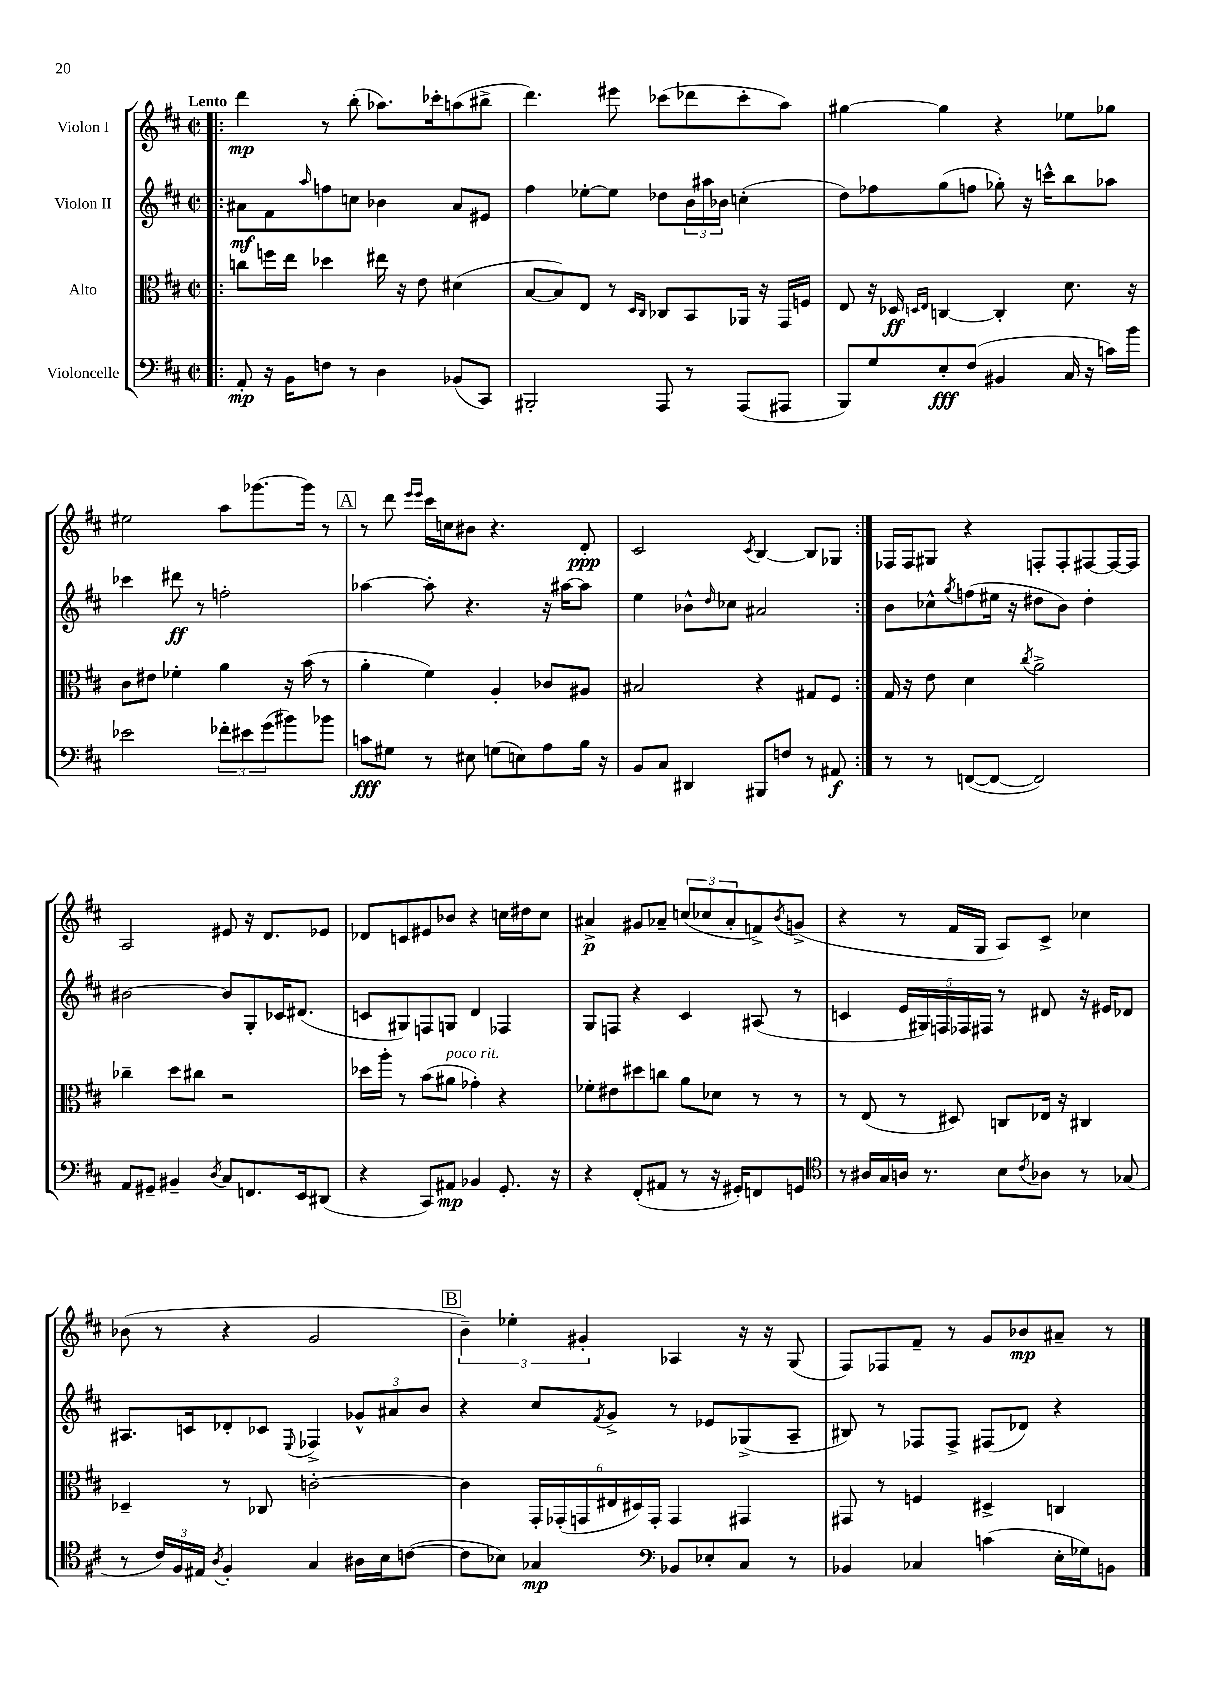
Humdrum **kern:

**kern	**kern	**kern	**kern
*staff4	*staff3	*staff2	*staff1
*clefF4	*clefC3	*clefG2	*clefG2
*k[f#c#]	*k[f#c#]	*k[f#c#]	*k[f#c#]
*M2/2	*M2/2	*M2/2	*M2/2
*met(c|)	*met(c|)	*met(c|)	*met(c|)
=!|:	=!|:	=!|:	=!|:
8AA'/	8cc\L	8a#\L	4ddd\
16r	16ff\L	8f#\	.
16BB\LK	16ee\JJ	.	.
.	.	16qqaa/	.
8F\J	4dd-\	8ff\	8r
8r	.	8cc\J	(8bb'\
4D\	16ee#\	4b-\	8.aa-\L)
.	16r	.	.
.	8e\	.	.
.	.	.	16ccc-'\k
(8BB-/L	(4d#\	8a#/L	(8aa\
8CC#/J)	.	8e#/J	8bb#^\J
=	=	=	=
2BBB#'/	[8B/L	4ff#\	4.ddd\)
.	8B/])	.	.
.	8E/J	[8ee-'\L	.
.	8r	8ee-\]J	8eee#\
.	16qqD/LL	.	.
.	16qqC#/JJ	.	.
8AAA/	8C-/L	8dd-\L	(8ccc-\L
8r	8BB/	24b\L	8ddd-\
.	.	24aa#\	.
.	.	24b-\JJ	.
(8AAA/L	16AA-/Jk	(4cc'\	8ccc-'\
.	16r	.	.
8AAA#/J	16GG/LL	.	8aa\J)
.	16F/JJ	.	.
=	=	=	=
8BBB/L)	8E/	8dd\L)	[4gg#\
8G/	16r	8ff-\	.
.	16D-/	.	.
.	16qqD/LL	.	.
.	16qqE/JJ	.	.
8E'/	[4C/	(8gg\	4gg#\]
(8F#/J	.	8ff\J	.
4BB#/	4C'/]	8gg-'\)	4r
.	.	16r	.
.	.	16ccc^^\LK	.
16C#/	8.d\	8bb\	8ee-\L
16r	.	.	.
16c\LL)	.	8aa-\J	8gg-\J
16b\JJ	16r	.	.
=	=	=	=
2e-\	8c#\L	4ccc-\	2ee#\
.	8e#\J	.	.
.	4f-'\	8ddd#\	.
.	.	8r	.
12f-'\L	4a\	2ff'\	8aa\L
12e#\	.	.	.
.	.	.	[8.ggg-\
(12g\	.	.	.
8b#\)	16r	.	.
.	(16b\	.	16ggg-\]Jk
8b-\J	8r	.	8r
=	=	=	=
8c\L	4a'\	[4aa-\	8r
8G#\J	.	.	8ddd\
.	.	.	16qqeee/LL
.	.	.	16qqeee/JJ
8r	4f#\)	8aa-'\]	16ccc#\LL
.	.	.	16cc\J
8E#\	.	4.r	8b#\J
(8G\L	4A'/	.	4.r
8E\)	.	.	.
8A\	8c-/L	16r	.
.	.	[16aa#\LK	.
16B\Jk	8A#/J	8aa#\]J	8d'/
16r	.	.	.
=	=	=	=
8BB/L	2B#/	4ee\	2c#/
8C#/J	.	.	.
4DD#/	.	8b-^^\L	.
.	.	16qqdd/	.
.	.	8cc-\J	.
.	.	.	8qc#/
8BBB#/L	4r	2a#/	[4B/
8F/J	.	.	.
8r	8G#/L	.	8B/]L
8AA#/	8F#/J	.	8G-/J
=:|!	=:|!	=:|!	=:|!
8r	16G/	8b\L	16F-/LL
.	16r	.	16F-/J
8r	8e\	8cc-^^\	8G#/J
.	.	8qgg/	.
([8FF/L	4d\	(8ff\	4r
8FF/_J	.	16ee#\Jk	.
.	.	16r	.
.	8qcc#/	.	.
2FF/])	2a^\	8dd#\L	8F'/L
.	.	8b\J)	8F'/
.	.	4dd#'\	[8F#/
.	.	.	16F#/_L
.	.	.	16F#/]JJ
=	=	=	=
8AA/L	4cc-~\	[2b#\	2A/
8GG#~/J	.	.	.
4BB#~/	8dd\L	.	.
.	8cc#\J	.	.
8qD/	.	.	.
8C#/L	2r	8b#/]L	8e#/
8.FF/	.	8G'/	16r
.	.	.	8.d/L
.	.	16c-/K	.
16EE/k	.	(8.d#/J	.
(8DD#/J	.	.	8e-/J
=	=	=	=
4r	16dd-\LL	8c/L	8d-/L
.	16aa'\JJ	.	.
.	8r	8G#/)	8c/
8CC#/L)	(8b\L	8F/	8e#/
8AA#/J	8a#\J	8G/J	8b-/J
4BB-/	4g-'\)	4d/	4r
8.GG'/	4r	4F-/	16cc\LL
.	.	.	16dd#\J
.	.	.	8cc\J
16r	.	.	.
=	=	=	=
4r	8f-'\L	8G/L	4a#^/
.	8e#\	8F/J	.
(8FF#'/L	8dd#\	4r	8g#/L
8AA#/J	8cc\J	.	8a-~/J
8r	8a\L	4c#/	(12cc/L
.	.	.	12cc-/
16r	8d-\J	.	.
.	.	.	12a-'/
16GG#'/LK)	.	.	.
8FF/	8r	(8A#/	8f^/)
.	.	.	8qb/
8GG/J	8r	8r	(8g^/J
=	=	=	=
*clefC4	*	*	*
8r	8r	4c/	4r
16A#/LL	(8E/	.	.
16G/	.	.	.
16A/JJ	8r	20e/LL	8r
.	.	20G#/)	.
8.r	.	.	.
.	.	20F/	.
.	8D#/)	.	16f#/LL
.	.	20F-/	.
.	.	.	16G/JJ
.	.	20F#/JJ	.
8B\L	8C/L	8r	8A/L)
8qc#/	.	.	.
8A-\J	16E-/Jk	8d#/	8c#^/J
.	16r	.	.
8r	4C#/	16r	4cc-\
.	.	16e#/LK	.
(8G-/	.	8d-/J	.
=	=	=	=
8r	4D-~/	8.A#/L	(8b-\
24c#/LL)	.	.	8r
24F#/	.	.	.
.	.	16c/k	.
24E#/JJ	.	.	.
8qA/	.	.	.
4F#'/	8r	8d-'/	4r
.	8C-/	8c-/J	.
.	.	8qqE/	.
4G/	[2c'\	4F-^/	2g/
16A#\LL	.	12g-^^/L	.
16B\J	.	.	.
.	.	12a#/	.
([8c\J	.	.	.
.	.	12b/J	.
=	=	=	=
8c\]L	4c\]	4r	6b~\)
8B-\J)	.	.	.
.	.	.	6ee-'\
4G-/	24GG'/LL	8cc#/L	.
.	(24GG-'/	.	.
.	24GG/	.	6g#'/
.	.	8qf#/	.
.	24E#/	8g^/J	.
.	24D#/)	.	.
.	24GG'/JJ	.	.
*clefF4	*	*	*
8BB-/L	4GG/	8r	4A-/
8E-'/	.	8e-/L	.
8C#/J	4GG#/	(8G-^/	16r
.	.	.	16r
8r	.	8A~/J	(8G/
=	=	=	=
4BB-/	8GG#/	8B#/)	8F#/L)
.	8r	8r	8F-/
4C-/	4F/	8F-/L	8f#~/J
.	.	8F-^/J	8r
(4c\	4D#^/	(8F#/L	8g/L
.	.	8d-/J)	8b-/
16E'\LL	4C/	4r	8a#~/J
16G-\J)	.	.	.
8BB\J	.	.	8r
==	==	==	==
*-	*-	*-	*-
